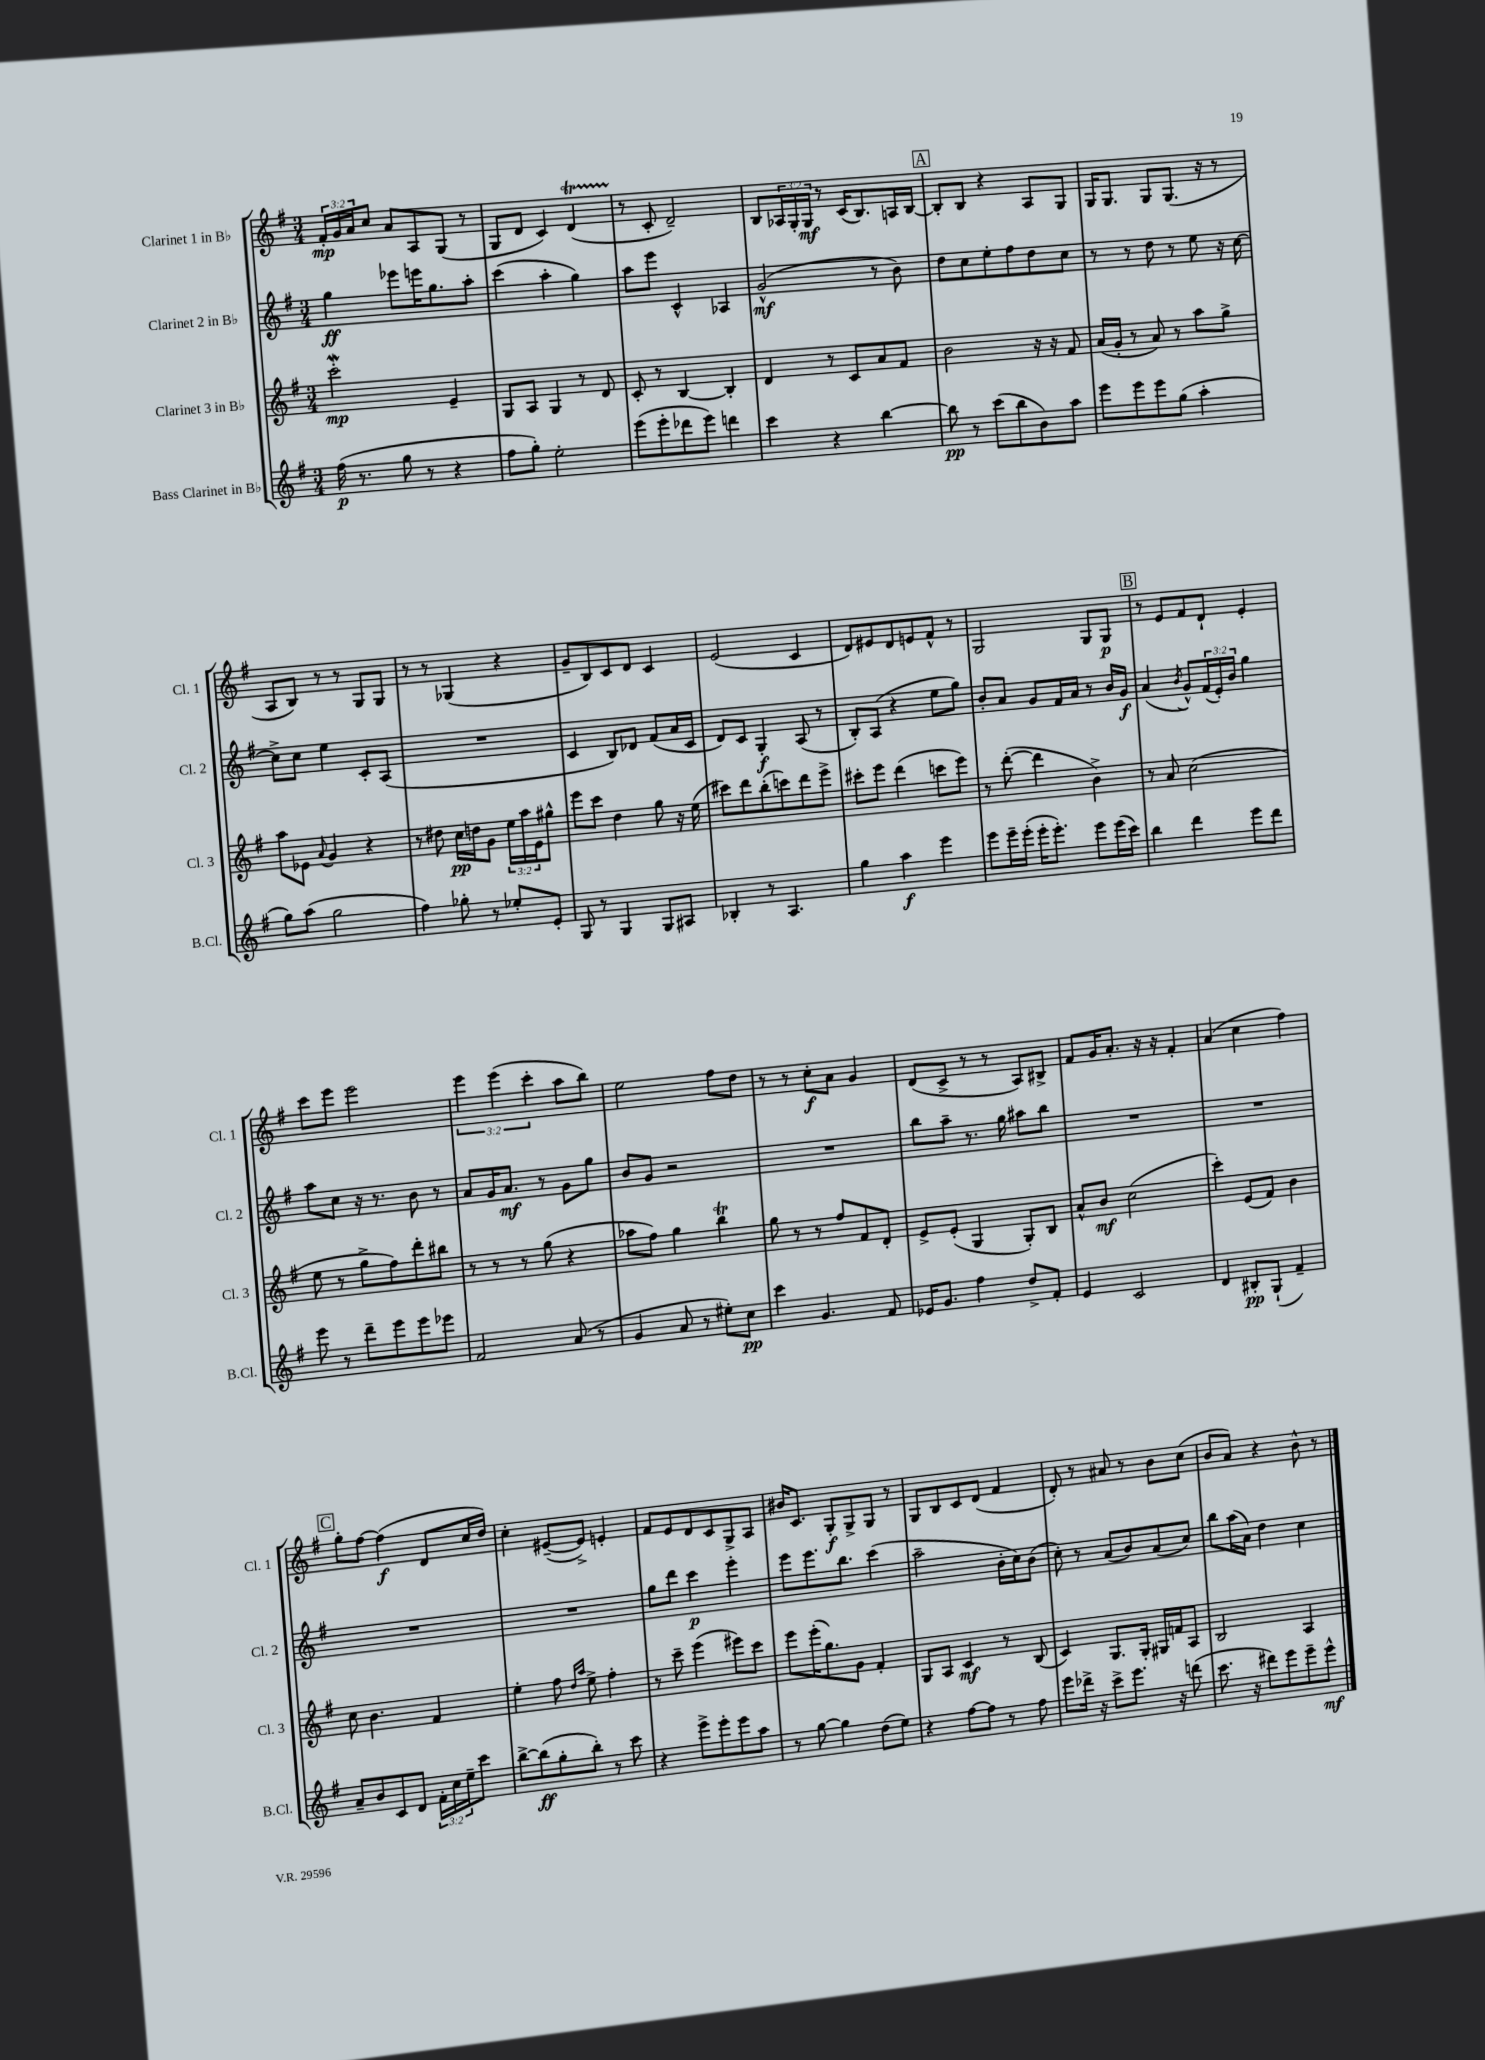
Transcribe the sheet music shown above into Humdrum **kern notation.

**kern	**kern	**kern	**kern
*staff4	*staff3	*staff2	*staff1
*clefG2	*clefG2	*clefG2	*clefG2
*k[f#]	*k[f#]	*k[f#]	*k[f#]
*M3/4	*M3/4	*M3/4	*M3/4
(16ff#\	2ccc'\	4gg\	24f#'/LL
.	.	.	24g/
8.r	.	.	.
.	.	.	24a/J
.	.	.	8cc/J
8gg\	.	8eee-\L	8a/L
8r	.	16eee\K	8A/
.	.	8.gg\	.
4r	4e~/	.	(8G/J
.	.	8aa'\J	8r
=	=	=	=
8ff#\L	8G/L	(4ccc\	8G/L
8gg'\J)	8A/J	.	8d/J
2ee'\	4G/	4aa'\	4c/)
.	8r	4gg\)	(4d/
.	8d/	.	.
=	=	=	=
(8eee\L	8c'/	8aa\L	8r
8eee'\	8r	8eee\J	8c'/
8ddd-\	[4B/	4c^^/	2d~/)
8eee\J)	.	.	.
4ddd\	4B'/]	4A-/	.
=	=	=	=
4ccc\	4d/	(2g^^/	8B/L
.	.	.	24A-/L
.	.	.	24G'/
.	.	.	24G/JJ
4r	8r	.	8r
.	8c/L	.	(16c/LK
.	.	.	8.B/)
[4bb\	8a/	8r	.
.	8f#/J	8b\)	16A/L
.	.	.	[16B/JJ
=	=	=	=
8bb\]	2b\	8dd\L	8B'/]L
8r	.	8cc\	8B/J
(8ccc\L	.	8ee'\	4r
8bb\	.	8ff#\	.
8b\)	16r	8dd\	8A/L
.	16r	.	.
8aa\J	8f#/	8cc\J	8G/J
=	=	=	=
8eee\L	(16a/LL	8r	16G/LK
.	16g'/JJ	.	8.G/J
8eee\	8r	8r	.
8eee\	8a/)	8dd\	8G/L
(8gg\J	8r	8r	(8.G/J
4aa'\	8aa\L	8ee\	.
.	.	.	16r
.	8gg^\J	16r	8r
.	.	[16cc\	.
=	=	=	=
8gg\L)	8aa\L	8cc^\]L	8A/L
(8aa\J	8e-\J	8cc\J	8B/J)
.	8qqa/	.	.
2gg\	4g/	4ee\	8r
.	.	.	8r
.	4r	8c'/L	8G/L
.	.	(8A/J	8G/J
=	=	=	=
4ff#\)	8r	2.r	8r
.	8dd#\	.	8r
8gg-'\	16cc\LL	.	(4G-/
.	16dd\J	.	.
8r	8g\J	.	.
8ee-'/L	24ee\LL	.	4r
.	24aa\	.	.
.	24e\J	.	.
8e'/J	8gg#^^\J	.	.
=	=	=	=
8G/	8eee\L	4c/	8g~/L
8r	8ccc\J	.	8B/)
4G/	4dd\	8B/L)	8c/
.	.	8d-/J	8d/J
8G/L	8gg\	(8f#/L	4c/
8A#/J	16r	16a/L	.
.	(16ee\	16c/JJ	.
=	=	=	=
4B-'/	8ccc#\L)	8d/L)	(2e/
.	8ddd\	8c/J	.
8r	(8bb'\	4G'/	.
4.A/	8ccc\)	.	.
.	8ddd\	(8A/	4c/
.	8eee^\J	8r	.
=	=	=	=
4gg\	8ccc#'\L	8B'/L)	8d/L)
.	8eee\J	(8A/J	8e#/
4aa\	(4ddd\	4r	8d/
.	.	.	8e/
4eee\	8ccc\L	8ee\L	8f#^^/J
.	8eee\J)	8gg\J)	8r
=	=	=	=
8eee\L	8r	8b'/L	2G/
16eee~\L	([8ddd'\	8a/J	.
(16eee'\JJ	.	.	.
16eee'\LK	4ddd\]	8g/L	.
8.eee'\J)	.	.	.
.	.	16f#/L	.
.	.	16a/JJ	.
8eee\L	4b^\)	8r	8G/L
(16eee\L	.	16b/LL	8G/J
16ccc\JJ)	.	16g/JJ	.
=	=	=	=
4bb\	8r	(4a/	8r
.	8a/	.	8e/L
.	.	8qb/	.
4ddd\	(2cc\	8g^^/L)	8f#/
.	.	(24f#/L	8d`/J
.	.	24e'/)	.
.	.	24b/JJ	.
8eee\L	.	4gg\	4e'/
8ddd\J	.	.	.
=	=	=	=
8eee\	8ee\	8aa\L	8ccc\L
8r	8r	8cc\J	8eee\J
8ddd~\L	8gg^\L	16r	2eee\
.	.	8.r	.
8eee\	8ff#\)	.	.
8eee\	8ddd'\	8b\	.
8eee-\J	8bb#\J	8r	.
=	=	=	=
2f#/	8r	8a/L	6eee\
.	8r	16g/K	.
.	.	.	(6eee\
.	.	8.a/J	.
.	8r	.	.
.	.	.	6ccc'\
.	(8gg\	8r	.
(8a/	4r	8g\L	8aa\L
8r	.	8gg\J	8bb\J)
=	=	=	=
4g/	8aa-\L	8b/L	2ee\
.	8ff#\J)	8g/J	.
8a/	4gg\	2r	.
8r	.	.	.
8ee#'\L)	4bb\	.	8ff#\L
8cc\J	.	.	8dd\J
=	=	=	=
4ccc\	8gg\	2.r	8r
.	8r	.	8r
4.g/	8r	.	8cc'\L
.	8ff#/L	.	8a\J
.	8f#/	.	4g/
8f#/	8d'/J	.	.
=	=	=	=
16e-/LK	8e^/L	8bb\L	(8d/L
8.g/J	.	.	.
.	(8e'/J	8aa~\J	8c^/J
4ff#\	4G/	8.r	8r
.	.	.	8r
.	.	16gg\	.
8dd^/L	8G'/L)	8aa#\L	8A/L)
8f#'/J	8B/J	8bb\J	8B#^/J
=	=	=	=
4e/	8a^^/L	2.r	8f#/L
.	8b/J	.	16g/K
.	.	.	8.a'/J
2c/	(2cc\	.	.
.	.	.	16r
.	.	.	16r
.	.	.	4f#'/
=	=	=	=
4d/	4ccc'\)	2.r	(4a/
8B#'/L	(8e/L	.	4cc\
(8G`/J	8f#/J)	.	.
4f#~/)	4b\	.	4ff#\)
=	=	=	=
8a~/L	8cc\	2.r	8gg'\L
8b/	4.b\	.	[8ff#\J
8c/	.	.	(4ff#\]
8d/J	.	.	.
24f#'\LL	4f#/	.	8d/L
24cc\	.	.	.
24ee~\J	.	.	.
8ccc\J	.	.	16cc/L
.	.	.	16dd/JJ)
=	=	=	=
[8bb^\L	4ee'\	2.r	4cc'\
(8bb\]	.	.	.
8gg'\	8ff#\	.	([8e#~/L
.	16qqdd/LL	.	.
.	16qqaa/JJ	.	.
8bb'\J)	8ee^\	.	8e#^/]J)
8r	4ff#'\	.	4e'/
8ccc\	.	.	.
=	=	=	=
4r	8r	8gg\L	8f#/L
.	8ccc~\	8ddd\J	8e/
8eee^\L	(4eee\	4ccc\	8d/
8eee'\	.	.	8c/
8eee\	8eee#\L)	4eee'\	8G^/
8aa\J	8ccc\J	.	8A/J
=	=	=	=
8r	8eee\L	8eee\L	16b#/LK
.	.	.	8.c/J
[8gg\	(16eee'\K	8.eee\	.
.	8.gg\)	.	.
4gg\]	.	.	8G'/L
.	.	8.bb\J	.
.	8g\J	.	8G^/
(8dd\L	4f#'/	(4ccc\	8G/J
8ee\J)	.	.	8r
=	=	=	=
4r	8G/L	2aa~\	8G/L
.	8A/J	.	8B/
[8ff#\L	4c/	.	8c/
8ff#\]J	.	.	(8d/J
8r	8r	16b'\LL	4f#/
.	.	16cc\J)	.
8ff#\	(8B/	(8b\J	.
=	=	=	=
8eee\L	4c/)	8cc'\)	8d'/)
16ddd-^\Jk	.	8r	8r
16r	.	.	.
8ccc^\L	8.G/L	(8a/L	8a#/
8.eee\J	.	8b/)	8r
.	16G'/Jk	.	.
.	16G#/LL	(8a/	8b\L
16r	16f/J	.	.
(8ddd\	8A/J	8cc/J)	(8cc\J
=	=	=	=
8.ccc\	2B/	8bb\L	8b/L
.	.	(16aa\L	8a/J)
16r	.	16a\JJ)	.
8ddd#\L)	.	4dd\	4r
8eee\	.	.	.
8eee~\	4A/	4cc\	8b^^\
8eee^^\J	.	.	8r
==	==	==	==
*-	*-	*-	*-
